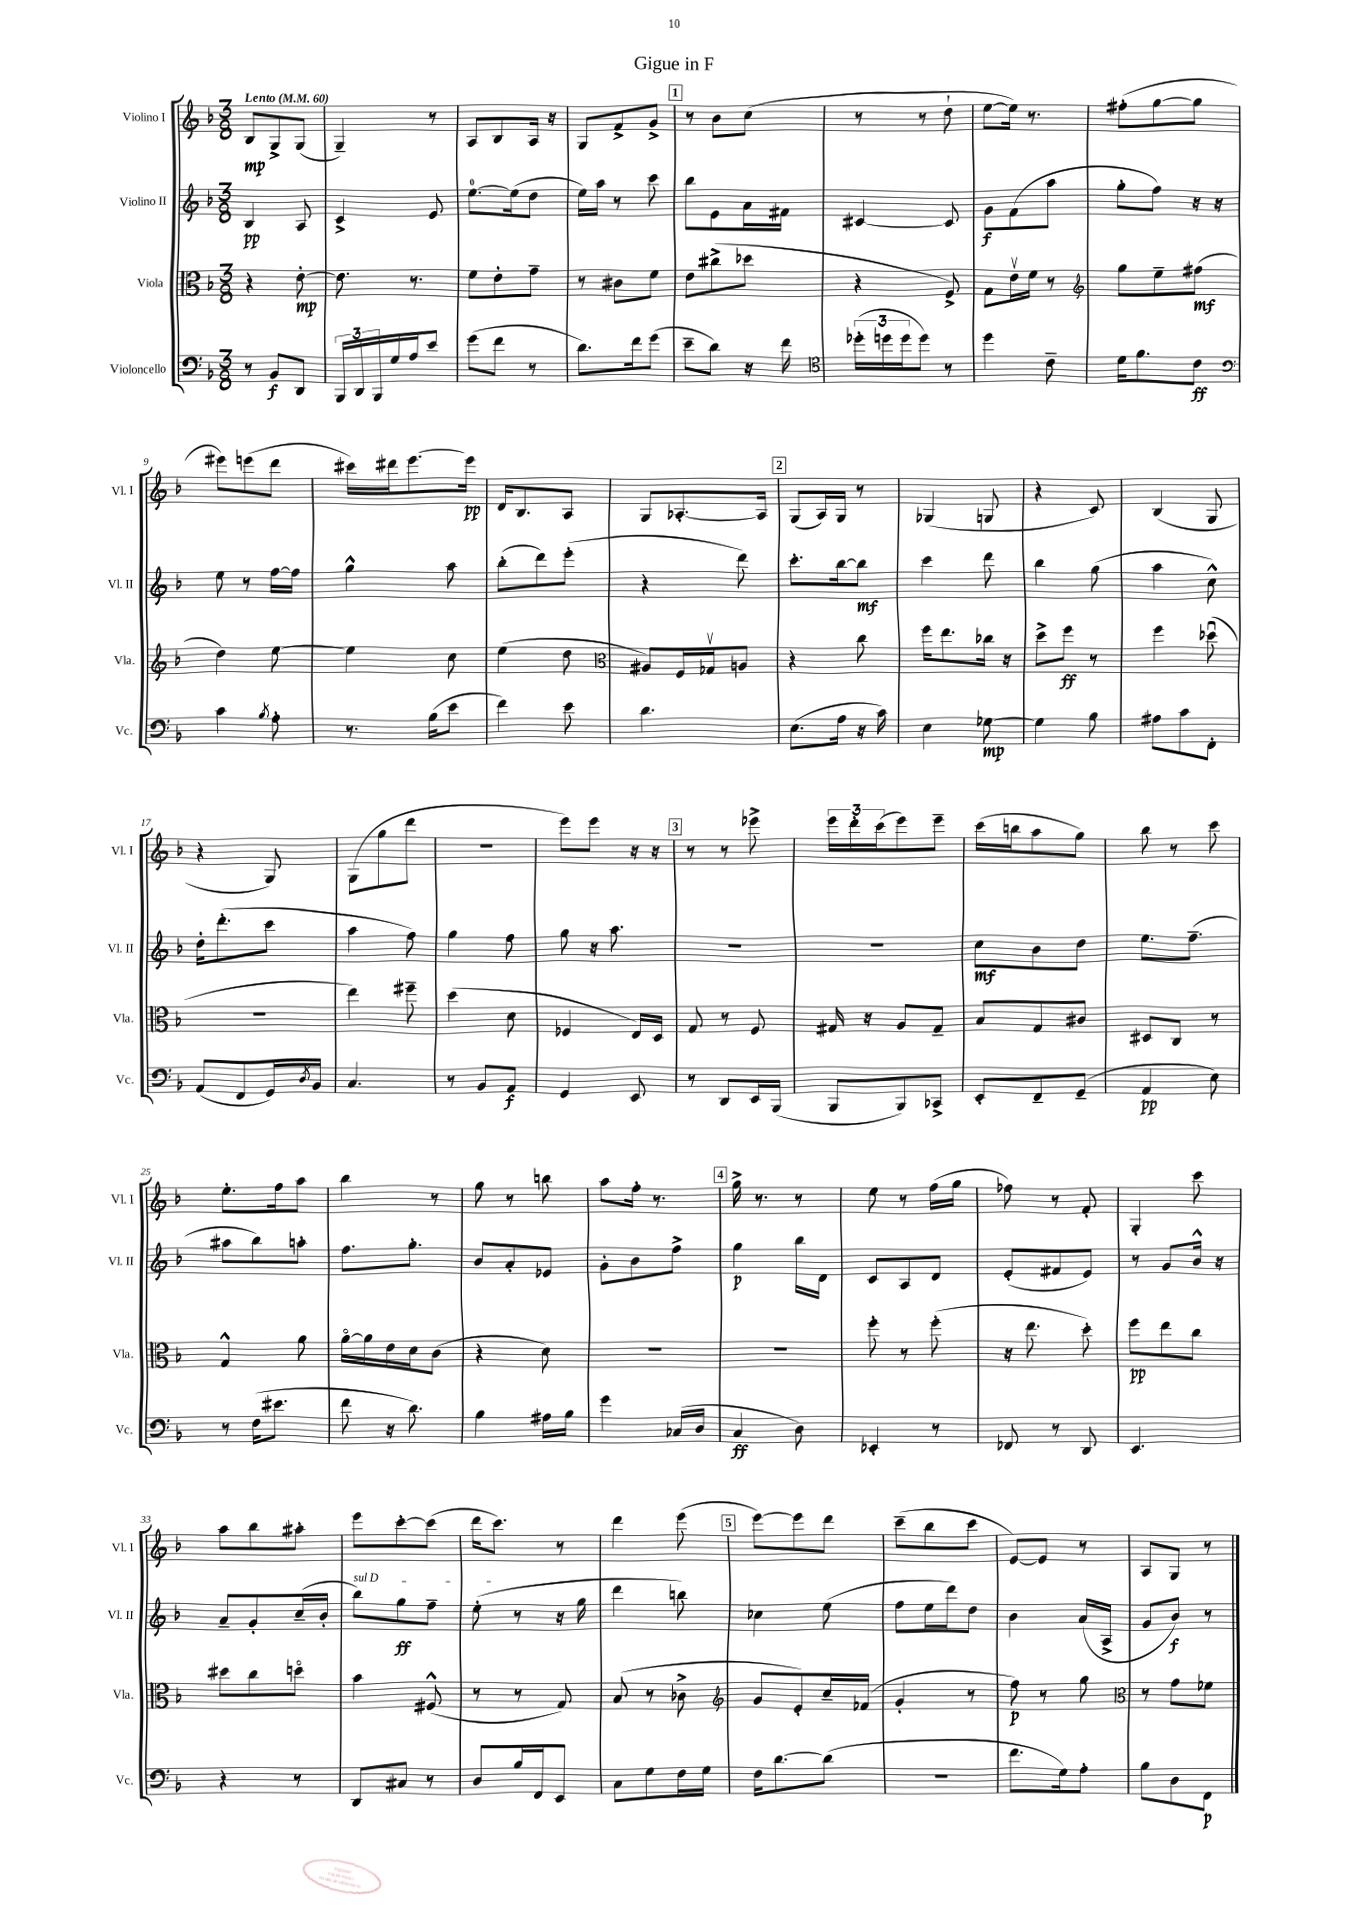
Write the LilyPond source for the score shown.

\header { title = "Gigue in F" }
<<
\new StaffGroup <<
\new Staff = "s0" \with { instrumentName = "Violino I" shortInstrumentName = "Vl. I" } {
    \clef treble \key f \major \numericTimeSignature \time 3/8 \tempo "Lento" 4 = 60
    bes8\mp g8-> g8( |
    g4--) r8 |
    a8 bes8 a16 r16 |
    g8 f'8-> g'8-> |
    \mark \markup { \box "1" } r8 bes'8 c''8( |
    r8 r8 d''8-! |
    e''8~ e''16) r8. |
    fis''8-.( g''8~ g''8 |
    eis'''8) e'''8( d'''8 |
    cis'''16) dis'''16 e'''8.~ e'''16\pp |
    d'16 bes8. a8 |
    g8 aes8.~-. aes16 |
    \mark \markup { \box "2" } g8( a16) g16 r8 |
    ges4( g8 |
    r4 c'8) |
    bes4( g8 |
    r4 g8) |
    g8( g''8 d'''8 |
    R4. |
    e'''8) e'''8 r16 r16 |
    \mark \markup { \box "3" } r8 r8 ees'''8-> |
    \tuplet 3/2 { e'''16 d'''16-. c'''16( } e'''8) e'''8-- |
    c'''16( b''16 a''8 g''8) |
    bes''8 r8 c'''8 |
    e''8.-. f''16 a''8 |
    bes''4 r8 |
    g''8 r8 b''8 |
    a''8 f''16-. r8. |
    \mark \markup { \box "4" } g''16-> r8. r8 |
    e''8 r8 f''16( g''16 |
    fes''8) r8 f'8-. |
    g4-. c'''8 |
    a''8 bes''8 ais''8-. |
    e'''8 c'''8~-. c'''8( |
    d'''16 c'''8.) r8 |
    d'''4 e'''8( |
    \mark \markup { \box "5" } e'''8~) e'''8 d'''8 |
    c'''8--( bes''8 c'''8 |
    e'8~) e'8 r8 |
    a8 g8 r8 \bar "|." |
}
\new Staff = "s1" \with { instrumentName = "Violino II" shortInstrumentName = "Vl. II" } {
    \clef treble \key f \major \numericTimeSignature \time 3/8
    bes4\pp a8 |
    c'4-> e'8 |
    e''8.-0~ e''16( d''8 |
    e''16) a''16 r8 c'''8 |
    \mark \markup { \box "1" } bes''8 e'8 a'16 fis'16 |
    cis'4~ cis'8 |
    g'8\f f'8( a''8 |
    g''8-. f''8) r16 r16 |
    e''8 r8 f''16~ f''16 |
    g''4-^ a''8 |
    bes''8-.( d'''8) e'''8-.( |
    r4 d'''8) |
    \mark \markup { \box "2" } c'''8.-. bes''16~ bes''8\mf |
    c'''4 d'''8 |
    bes''4 g''8( |
    a''4 c''8-^) |
    d''16-. d'''8.-.( c'''8 |
    a''4 f''8) |
    g''4 f''8 |
    g''8 r16 a''8. |
    \mark \markup { \box "3" } R4. |
    R4. |
    c''8\mf bes'8 d''8 |
    e''8. f''8.--( |
    ais''8 bes''8) a''8-. |
    f''8. g''8.-. |
    bes'8 a'8-. ees'8 |
    g'8-. bes'8 f''8-> |
    \mark \markup { \box "4" } g''4\p bes''16 d'16 |
    c'8 a8 d'8 |
    e'8-.( fis'8 e'8) |
    r8 g'8 bes'16-^ r16 |
    a'8-- g'8-. c''16--( bes'16-. |
    \once \override TextSpanner.bound-details.left.text = \markup { \italic "sul D" } bes''8\startTextSpan) g''8\ff f''8-- |
    e''8-.\stopTextSpan( r8 r16 g''16 |
    d'''4 b''8) |
    \mark \markup { \box "5" } ces''4 e''8( |
    f''8 e''16 d'''16) d''8 |
    bes'4 a'16( a16-> |
    g'8 bes'8\f) r8 \bar "|." |
}
\new Staff = "s2" \with { instrumentName = "Viola" shortInstrumentName = "Vla." } {
    \clef alto \key f \major \numericTimeSignature \time 3/8
    r4 e'8~-.\mp |
    e'8. r8. |
    f'8 e'8-. g'8-- |
    r8 cis'8 f'8 |
    \mark \markup { \box "1" } e'8 cis''8->( des''8 |
    r4 f8->) |
    g8 e'16\upbow f'16 r8 |
    \clef treble g''8 e''8-- fis''8\mf( |
    d''4) e''8~ |
    e''4 c''8 |
    e''4( d''8 |
    \clef alto ais8) f16 ges16\upbow a8 |
    \mark \markup { \box "2" } r4 c''8 |
    f''16 e''8. ces''16 r16 |
    d''8-> f''8\ff r8 |
    f''4 des''8\downbow( |
    r4. |
    e''4) fis''8-- |
    d''4( d'8 |
    fes4 e16) d16 |
    \mark \markup { \box "3" } g8 r8 f8 |
    gis16 r16 a8 gis8-- |
    bes8 g8 cis'8 |
    dis8 c8 r8 |
    g4-^ a'8 |
    a'16~\flageolet a'16 e'16 d'16 c'8( |
    r4 d'8) |
    R4. |
    \mark \markup { \box "4" } R4. |
    f''8-. r8 f''8-.( |
    r16 e''8. d''8-.) |
    f''8\pp e''8 c''8 |
    dis''8 c''8 d''8\flageolet |
    bes'4 fis8-^( |
    r8 r8 g8) |
    bes8( r8 ces'8-> |
    \mark \markup { \box "5" } \clef treble g'8 e'8-.) c''16-- fes'16( |
    g'4-. r8 |
    f''8\p) r8 g''8 |
    \clef alto r8 g'8 fes'8 \bar "|." |
}
\new Staff = "s3" \with { instrumentName = "Violoncello" shortInstrumentName = "Vc." } {
    \clef bass \key f \major \numericTimeSignature \time 3/8
    r8 bes,8\f d,8 |
    \tuplet 3/2 { bes,,16 d,16 bes,,16 } g16 a16 e'8 |
    g'8( f'8 r8 |
    d'8.) f'16 g'8( |
    \mark \markup { \box "1" } e'8-- d'8) r16 f'16 |
    \clef tenor \tuplet 3/2 { des''16-.( d''16 d''16 } d''8) r8 |
    d''4 c'8-- |
    d'16 f'8. c'8\ff |
    \clef bass c'4 \acciaccatura { bes8 } a8-. |
    r8. bes16( e'8 |
    f'4) e'8 |
    d'4. |
    \mark \markup { \box "2" } e8.( a16 r16 c'16) |
    e4 ges8~\mp |
    ges4 bes8 |
    ais8 c'8 f,8-. |
    a,8( f,8 g,16) \acciaccatura { d8 } bes,16 |
    c4. |
    r8 bes,8 a,8\f |
    g,4 e,8 |
    \mark \markup { \box "3" } r8 d,8 e,16 bes,,16( |
    bes,,8 bes,,8) ces,8-> |
    e,8-. f,8-- g,8--( |
    a,4\pp e8) |
    r8 f16( eis'8. |
    f'8 r16 d'8.) |
    bes4 ais16 bes16 |
    g'4 ces16( d16 |
    \mark \markup { \box "4" } c4\ff d8) |
    ees,4-. r8 |
    fes,8 r8 d,8 |
    e,4. |
    r4 r8 |
    d,8 cis8 r8 |
    d8 bes16 f,16 e,8 |
    c8 g8 f16 g16 |
    \mark \markup { \box "5" } f16 d'8.~ d'8( |
    R4. |
    f'8. g16) a8-. |
    bes8 d8 f,8\p \bar "|." |
}
>>
>>
